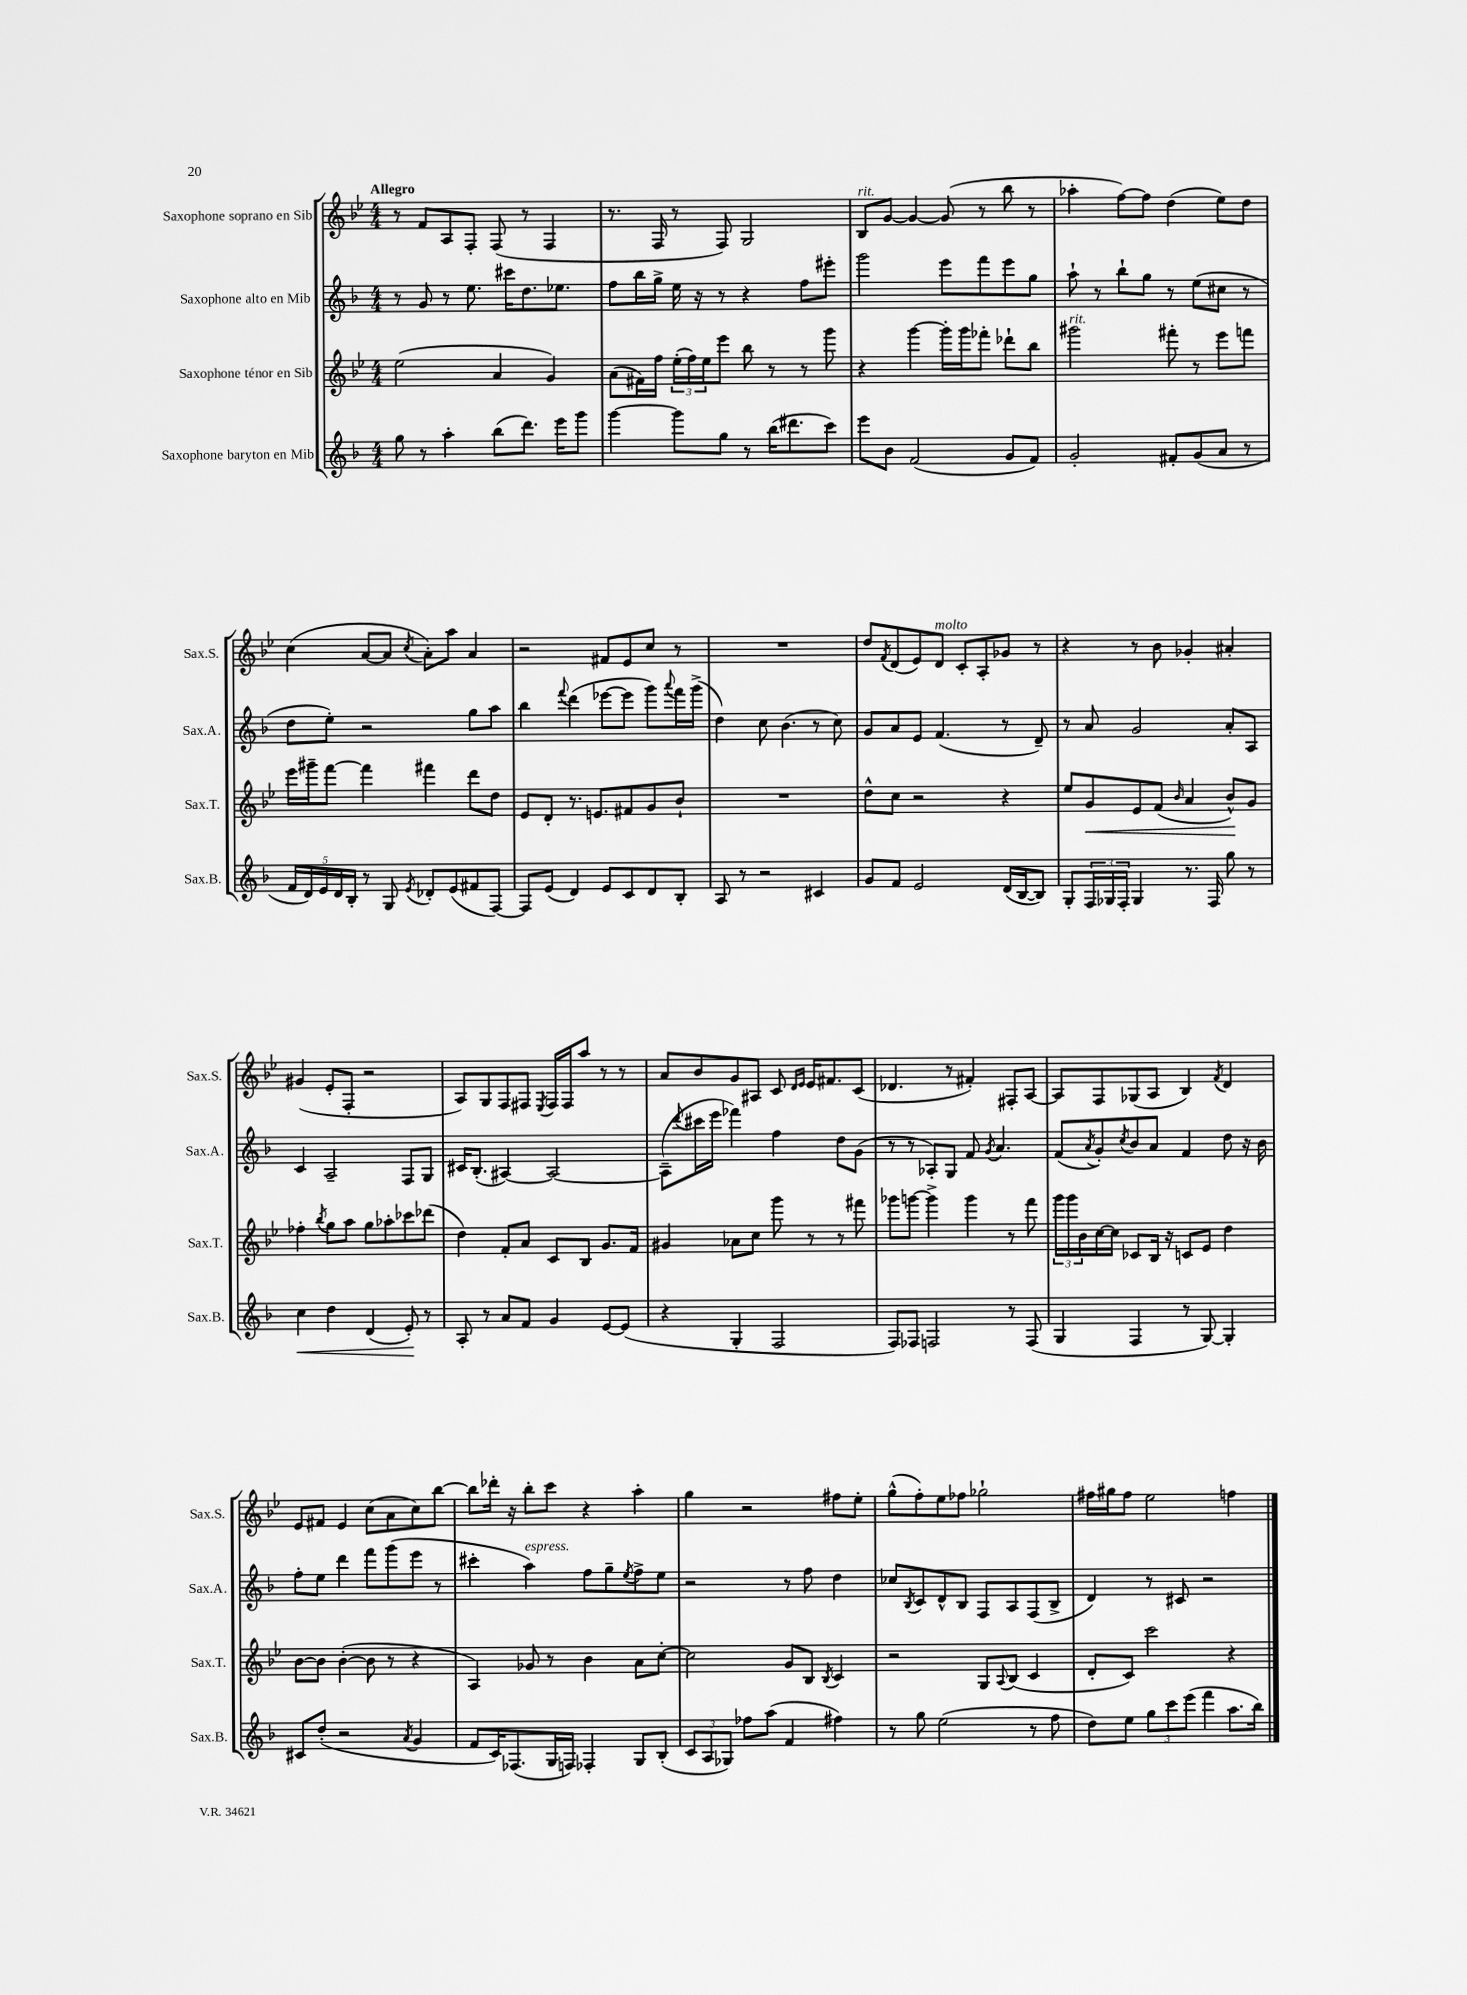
<<
\new StaffGroup <<
\new Staff = "s0" \with { instrumentName = "Saxophone soprano en Sib" shortInstrumentName = "Sax.S." } {
    \clef treble \key bes \major \numericTimeSignature \time 4/4 \tempo "Allegro"
    r8 f'8 a8 f8-. f8( r8 f4 |
    r8. f16 r8 f8) g2 |
    bes8^\markup { \italic "rit." } g'8~ g'4~ g'8( r8 bes''8 r8 |
    aes''4-. f''8~) f''8 d''4( ees''8) d''8 |
    c''4( a'8~ a'8 \acciaccatura { c''8 } a'8-.) a''8 a'4 |
    r2 fis'8 ees'8 c''8 r8 |
    R1 |
    d''8 \acciaccatura { f'8 } d'8( ees'8) d'8^\markup { \italic "molto" } c'8-. a8-. ges'8 r8 |
    r4 r8 bes'8 ges'4-. ais'4-. |
    gis'4( ees'8-. f8-. r2 |
    a8) g8 f8 fis8 \acciaccatura { ees8 } fis16 fis16 a''8 r8 r8 |
    a'8 bes'8 g'8 ais8 c'8 \grace { d'16 ees'16 } ees'16 fis'8. c'8( |
    des'4. r8 fis'4-.) fis8-. a8~ |
    a8 f8 ges8( a8 bes4) \acciaccatura { f'8 } d'4 |
    ees'8 fis'8 ees'4 c''8( a'8 c''8) bes''8~ |
    bes''8 des'''16-. r16 bes''8-. c'''8 r4 a''4-. |
    g''4 r2 fis''8 ees''8-. |
    g''8-^( f''8-.) ees''8 fes''8 ges''2-! |
    fis''16 gis''16 fis''8 ees''2 f''4 \bar "|." |
}
\new Staff = "s1" \with { instrumentName = "Saxophone alto en Mib" shortInstrumentName = "Sax.A." } {
    \clef treble \key f \major \numericTimeSignature \time 4/4
    r8 g'8 r8 e''8. cis'''16 d''8. ees''8. |
    f''8 bes''16 g''16-> e''16 r16 r8 r4 f''8 eis'''8-. |
    g'''2 e'''8 f'''8 e'''8 g''8 |
    a''8-! r8 bes''8-! g''8 r8 e''8( cis''8 r8 |
    d''8 e''8-.) r2 g''8 a''8 |
    bes''4 \appoggiatura { f'''8 } d'''4( ees'''8~ ees'''8 g'''8) \appoggiatura { a'''8 } f'''16 g'''16->( |
    d''4) c''8 bes'4.( r8 c''8) |
    g'8 a'8 e'8 f'4.( r8 d'8--) |
    r8 a'8 g'2 a'8-. a8 |
    c'4 a2-- f8 g8 |
    cis'16 bes8.-.( ais4~) ais2~ |
    ais8--( \appoggiatura { d'''8 } cis'''16 e'''16 fes'''4) f''4 d''8 g'8( |
    r8 r8 aes8-.) g8 f'8 \acciaccatura { g'8 } a'4. |
    f'8( \acciaccatura { a'8 } g'8-.) \acciaccatura { c''8 } bes'8 a'8 f'4 d''8 r16 bes'16 |
    f''8-. e''8 d'''4 f'''8 g'''8( e'''8 r8 |
    cis'''4-. a''4^\markup { \italic "espress." }) f''8 g''8-- \acciaccatura { e''8 } f''8-> e''8 |
    r2 r8 f''8 d''4 |
    ces''8 \acciaccatura { bes8 } c'8 d'8-^ bes8 f8 a8 f8( bes8-> |
    d'4) r8 cis'8 r2 \bar "|." |
}
\new Staff = "s2" \with { instrumentName = "Saxophone ténor en Sib" shortInstrumentName = "Sax.T." } {
    \clef treble \key bes \major \numericTimeSignature \time 4/4
    ees''2( a'4 g'4) |
    a'8( fis'16) f''16 \tuplet 3/2 { ees''16-.( f''16) ees''16 } ees'''8 bes''8 r8 r8 g'''8 |
    r4 g'''4~ g'''16-. g'''16 fes'''8-. des'''8-! bes''8 |
    gis'''2^\markup { \italic "rit." } fis'''8-. r8 ees'''8 f'''8 |
    ees'''16 gis'''16-- f'''8~ f'''4 fis'''4 d'''8 d''8 |
    ees'8 d'8-. r8. e'8. fis'8 g'8 bes'8-! |
    R1 |
    d''8-^ c''8 r2 r4 |
    ees''8 g'8\< ees'8 f'8( \grace { bes'16 } a'4 bes'8-^\!) g'8 |
    fes''4-. \acciaccatura { bes''8 } g''8 a''8 g''8 aes''8-. ces'''8 des'''8( |
    d''4) f'8-. a'8 c'8 bes8 g'8. f'16 |
    gis'4 aes'8 c''8 g'''8 r8 r8 fis'''8 |
    ges'''8 g'''8~ g'''4-> g'''4 r8 f'''8 |
    \tuplet 3/2 { g'''16 g'''16 bes'16 } c''16~ c''16 ces'8 bes16 r16 c'8 ees'8 d''4 |
    bes'8~ bes'8 bes'4~-.( bes'8 r8 r4 |
    a4) ges'8 r8 bes'4 a'8 c''8~-. |
    c''2 g'8 bes8 \acciaccatura { bes8 } c'4 |
    r2 g8 \appoggiatura { a8 } bes8( c'4 |
    d'8-. c'8) c'''2 r4 \bar "|." |
}
\new Staff = "s3" \with { instrumentName = "Saxophone baryton en Mib" shortInstrumentName = "Sax.B." } {
    \clef treble \key f \major \numericTimeSignature \time 4/4
    g''8 r8 a''4-. bes''8( d'''8.) e'''16 g'''8 |
    g'''4~ g'''8 g''8 r8 bes''16( dis'''8. c'''8) |
    e'''8 bes'8 f'2( g'8 f'8) |
    g'2-. fis'8-. g'8( a'8 r8 |
    \tuplet 5/4 { f'16 d'16) e'16 d'16 bes16-. } r8 g8 \acciaccatura { e'8 } des'8-. e'8( fis'8 f8~) |
    f8 e'8( d'4) e'8 c'8 d'8 bes8-. |
    a8 r8 r2 cis'4 |
    g'8 f'8 e'2 d'16( bes16~ bes8) |
    g8-. \tuplet 3/2 { f16 ges16 f16-. } ges4 r8. f16 g''8 r8 |
    c''4\< d''4 d'4( e'8-.\!) r8 |
    a8-. r8 a'8 f'8 g'4 e'8~ e'8( |
    r4 g4-. f2 |
    f8) fes8 f2 r8 f8( |
    g4 f4 r8 g8~) g4-. |
    cis'8 d''8-.( r2 \acciaccatura { a'8 } g'4 |
    f'8 c'16) fes8.( g16 f16) fes4-. g8 bes8-.( |
    \tuplet 3/2 { c'8 a8 ges8) } fes''8 a''8( f'4 fis''4) |
    r8 g''8 e''2( r8 f''8 |
    d''8) e''8 \tuplet 3/2 { g''8 c'''8 e'''8( } f'''4 a''8. bes''16) \bar "|." |
}
>>
>>
\layout { \context { \Score \remove "Bar_number_engraver" } }
